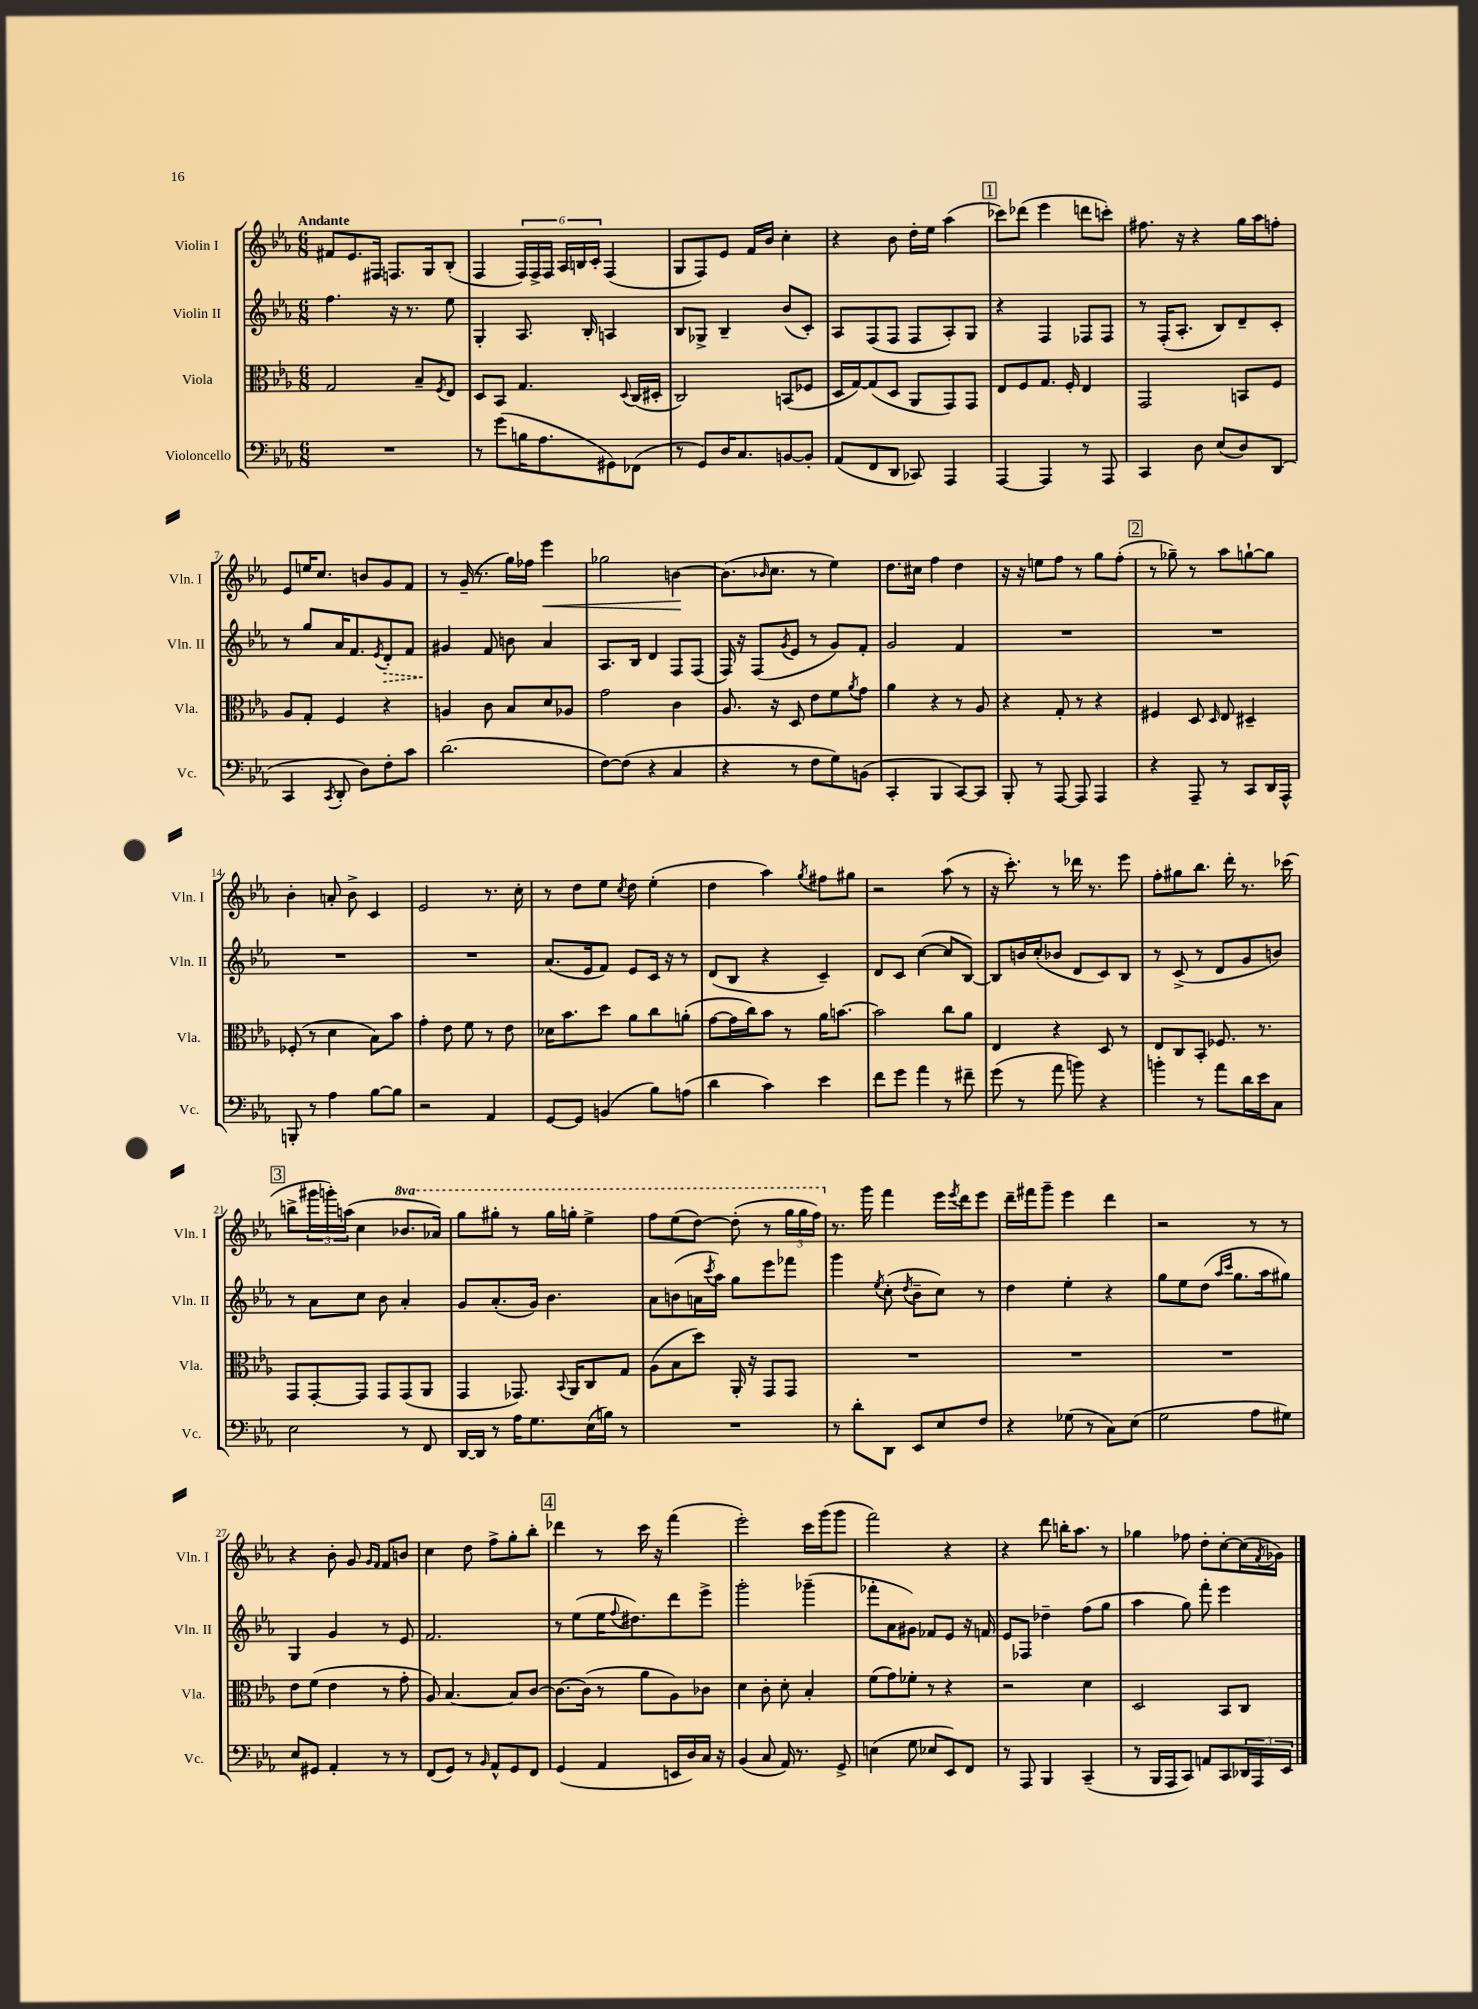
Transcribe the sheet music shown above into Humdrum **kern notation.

**kern	**kern	**kern	**kern
*staff4	*staff3	*staff2	*staff1
*clefF4	*clefC3	*clefG2	*clefG2
*k[b-e-a-]	*k[b-e-a-]	*k[b-e-a-]	*k[b-e-a-]
*M6/8	*M6/8	*M6/8	*M6/8
2.r	2G	4.ff	8f#
.	.	.	8.e-
.	.	.	16F#
.	.	16r	8.F
.	.	8.r	.
.	8B-~	.	.
.	.	.	16G
.	8qF	.	.
.	8E-	8ee-	(8B-'
=	=	=	=
8r	8D	4G'	4F
(8g	8BB-	.	.
16B	4.G	8.A-	24F)
.	.	.	24F^
8.A-	.	.	.
.	.	.	24F
.	.	.	24A-
.	.	.	24B
.	.	16B-'	.
.	.	.	24c'
8GG#)	.	4A	(4F
.	8qqD	.	.
(8FF-	(16C	.	.
.	16D#'	.	.
=	=	=	=
8r	2C)	8B-	8G
8GG)	.	8G-^	8F)
16D	.	4B-~	8e-
8.C	.	.	.
.	.	.	16f
.	.	.	16b-
[8BB	(8BB	(8b-	4cc'
8BB']	8F-	8c')	.
=	=	=	=
(8AA-	16D	8A-	4r
.	[16G)	.	.
8FF	(8G]	(8F	.
8DD	8D	8F	8b-
8CC-)	8AA-	8F	16dd'
.	.	.	16ee-
4AAA-	8GG)	8A-')	(4aa-
.	8GG	8G	.
=	=	=	=
[4AAA-	8E-	4r	8ccc-)
.	8F	.	(8ddd-
4AAA-]	8.G	4F	4eee-
.	16F'	.	.
8r	4E-	8F-	8ddd
8AAA-	.	8F-	8ccc')
=	=	=	=
4CC	2GG	8r	8.ff#
.	.	(16F'	.
.	.	8.A-'	16r
8D	.	.	4r
(8E-	.	8B-)	.
8D)	8BB	8d~	16gg
.	.	.	16aa-
(8DD	8F	8c'	8ff'
=	=	=	=
4CC	8A-	8r	8e-
.	8G'	8gg	16ee
.	.	.	8.cc
8qCC	.	.	.
8DD'	4F	16a-	.
.	.	8.f	.
8D)	.	.	8b
.	.	8qe-	.
8F'	4r	8d'	8g
8c	.	8f	8f
=	=	=	=
(2.d	4A	4g#	8r
.	.	.	(16g~
.	.	.	8.r
.	8c	8f	.
.	8B-	8b	16gg)
.	.	.	16ff-
.	8d	4a-	4eee-
.	8A-	.	.
=	=	=	=
[8F)	2g	8.A-	2gg-
(8F]	.	.	.
.	.	16B-	.
4r	.	4d	.
4C	4c	8F	[4b
.	.	(8F	.
=	=	=	=
4r	8.A-	16F)	(8.b]
.	.	16r	.
.	.	(8F	.
.	.	.	16qqb-
.	16r	.	8.cc
.	.	8qg	.
8r	8D	8e-	.
8F	8e-	8r	8r
8G)	8f	8g)	4ee-)
.	8qa-	.	.
(8BB	8g	8f'	.
=	=	=	=
4CC'	4a-	2g	8.dd
.	.	.	16cc#
4BBB-	4r	.	4ff
[8CC)	8r	4f	4dd
8CC]	8A-	.	.
=	=	=	=
8BBB-'	4r	2.r	16r
.	.	.	16r
8r	.	.	8ee
[8AAA-	8G'	.	8ff
8AAA-]	8r	.	8r
4AAA-	4r	.	8gg
.	.	.	(8ff'
=	=	=	=
4r	4F#	2.r	8r
.	.	.	8gg-~)
8AAA-~	8D	.	8r
.	16qqD	.	.
8r	8E-	.	8aa-
8CC	4D#~	.	[8gg`
16DD	.	.	8gg]
16AAA-^^	.	.	.
=	=	=	=
8BBB'	(8F-'	2.r	4b-'
8r	8r	.	.
4A-	4d	.	8a'
.	.	.	8b-^
[8B-	8B-)	.	4c
8B-]	8b-	.	.
=	=	=	=
2r	4g'	2.r	2e-
.	8e-	.	.
.	8f	.	.
4AA-	8r	.	8.r
.	8e-	.	.
.	.	.	16cc'
=	=	=	=
[8GG	16d-	(8.a-	8r
.	8.b-	.	.
8GG]	.	.	8dd
.	.	16e-	.
(4BB	8dd	8f)	8ee-
.	.	.	8qcc
.	8a-	8e-	8dd
8B-)	8cc	16c	(4ee-'
.	.	16r	.
(8A	(8a'	8r	.
=	=	=	=
4d	[8g	(8d	4dd
.	16g]	8B-	.
.	16cc)	.	.
4c)	8b-	4r	4aa-)
.	8r	.	.
.	.	.	8qgg
4e-	16a-	4c~)	8ff#
.	[8.b	.	.
.	.	.	8gg#
=	=	=	=
8f	2b]	8d	2r
8g	.	8c	.
4a-	.	([4cc	.
8r	8cc	8cc]	(8aa-
8f#~	8a-	[8B-)	8r
=	=	=	=
(8g	4E-	8B-]	16r
.	.	.	8.ccc')
8r	.	16b	.
.	.	(16cc'	.
8a-	4r	8b-	8r
8b)	.	8d	16ddd-
.	.	.	8.r
4r	8D	8c)	.
.	8r	8B-	8eee-
=	=	=	=
4b'	8E-	8r	8ff'
.	8C	(8c^	8gg#
8r	8BB-'	8r	8.bb-
8a-	8.F-	8d	.
.	.	.	16ddd'
16d	.	8g	8.r
16e-	8.r	.	.
8C	.	8b)	.
.	.	.	(16ccc-
=	=	=	=
2E-	8GG	8r	8bb^
.	[8GG'	8a-	24ggg#
.	.	.	24ggg')
.	.	.	(24aa
.	8GG]	8cc	4cc
.	8GG	8b-	.
8r	(8GG	4a-'	8.bb-
8FF	8AA-	.	.
.	.	.	16aa-)
=	=	=	=
[16DD	4GG	8g	8ggg
16DD]	.	.	.
8r	.	(8.a-'	8ggg#'
16A-	8.GG-)	.	8r
8.G	.	16g)	.
.	.	4.b-	16ggg#
.	8qqBB-	.	.
.	16AA-	.	16ggg'
(16E-	8C	.	4eee-^
16B)	.	.	.
8r	8G	.	.
=	=	=	=
2.r	(8A-	8a-	8fff
.	8B-	(8b	(8eee-
.	8dd)	16a	[8ddd)
.	.	8qccc	.
.	.	16aa-)	.
.	16AA-'	8gg	(8ddd']
.	16r	.	.
.	8GG	8eee-	8r
.	8GG	8fff-	24ggg
.	.	.	24ggg
.	.	.	24fff)
=	=	=	=
8r	2.r	4ggg	8.r
8d'	.	.	.
.	.	.	16ggg
.	.	8qee-	.
8DD	.	(8cc'	4fff
.	.	8qdd	.
8EE-	.	8b-~	.
8E-	.	8cc)	16eee-
.	.	.	8qeee-
.	.	.	16ddd
8F	.	8r	8eee-
=	=	=	=
4r	2.r	4dd	16ddd~
.	.	.	16fff#
.	.	.	8ggg~
(8G-	.	4ee-'	4eee-
8r	.	.	.
8C)	.	4r	4ddd
(8E-	.	.	.
=	=	=	=
2G	2.r	8gg	2r
.	.	8ee-	.
.	.	(8dd	.
.	.	16qqaa-	.
.	.	16qqccc	.
.	.	8.gg	.
8A-	.	.	8r
.	.	16aa-	.
8G#)	.	8gg#)	8r
=	=	=	=
8E-	8e-	4G	4r
8GG#	(8f	.	.
4AA-'	4e-	4g	8b-'
.	.	.	8g
.	.	.	16qqg
.	.	.	16qqf
8r	8r	8r	8f
8r	8g'	8e-	8b
=	=	=	=
(8FF	8A-)	2.f	4cc
8GG)	[4.B-	.	.
8r	.	.	8dd
16qqBB-	.	.	.
8AA-^^	.	.	8ff^
8GG	8B-]	.	8gg'
8FF	[8c	.	8bb-'
=	=	=	=
(4GG	8.c_	8r	4ddd-
.	.	(8ee-	.
.	(16c]	.	.
4AA-	8r	16ee-	8r
.	.	8qqff	.
.	.	8.dd#)	.
.	8a-	.	16ccc
.	.	.	16r
16EE	8A-)	8ddd	(4fff
16D)	.	.	.
16C	8c-	8eee-^	.
16r	.	.	.
=	=	=	=
(4BB-	4d	2ggg'	2eee-')
8C	8c'	.	.
16AA-)	8d'	.	.
8.r	.	.	.
.	4B-'	(4ggg-~	16ccc
.	.	.	(16ggg
8GG^	.	.	8ggg
=	=	=	=
(4E	(8f	8fff-'	2fff)
.	8g)	8a-	.
8G	8f-'	8g#)	.
8E-	8r	8f-	.
8EE-)	4r	8e-	4r
8FF	.	16r	.
.	.	16f	.
=	=	=	=
8r	2r	8e-	4r
8AAA-	.	8F-	.
4BBB-	.	4dd-~	8ddd
.	.	.	16bb'
.	.	.	8.aa-
(4CC~	4d	(8ff	.
.	.	8gg	8r
=	=	=	=
8r	2D	4aa-	4gg-
16BBB-	.	.	.
16AAA-	.	.	.
8CC)	.	8gg)	8ff-
8AA	.	8fff'	8dd'
8CC	8BB-	4eee-	[8cc'
24DD-	8C	.	(16cc]
24AAA-	.	.	.
.	.	.	8qf
.	.	.	16g-)
24EE-	.	.	.
==	==	==	==
*-	*-	*-	*-
